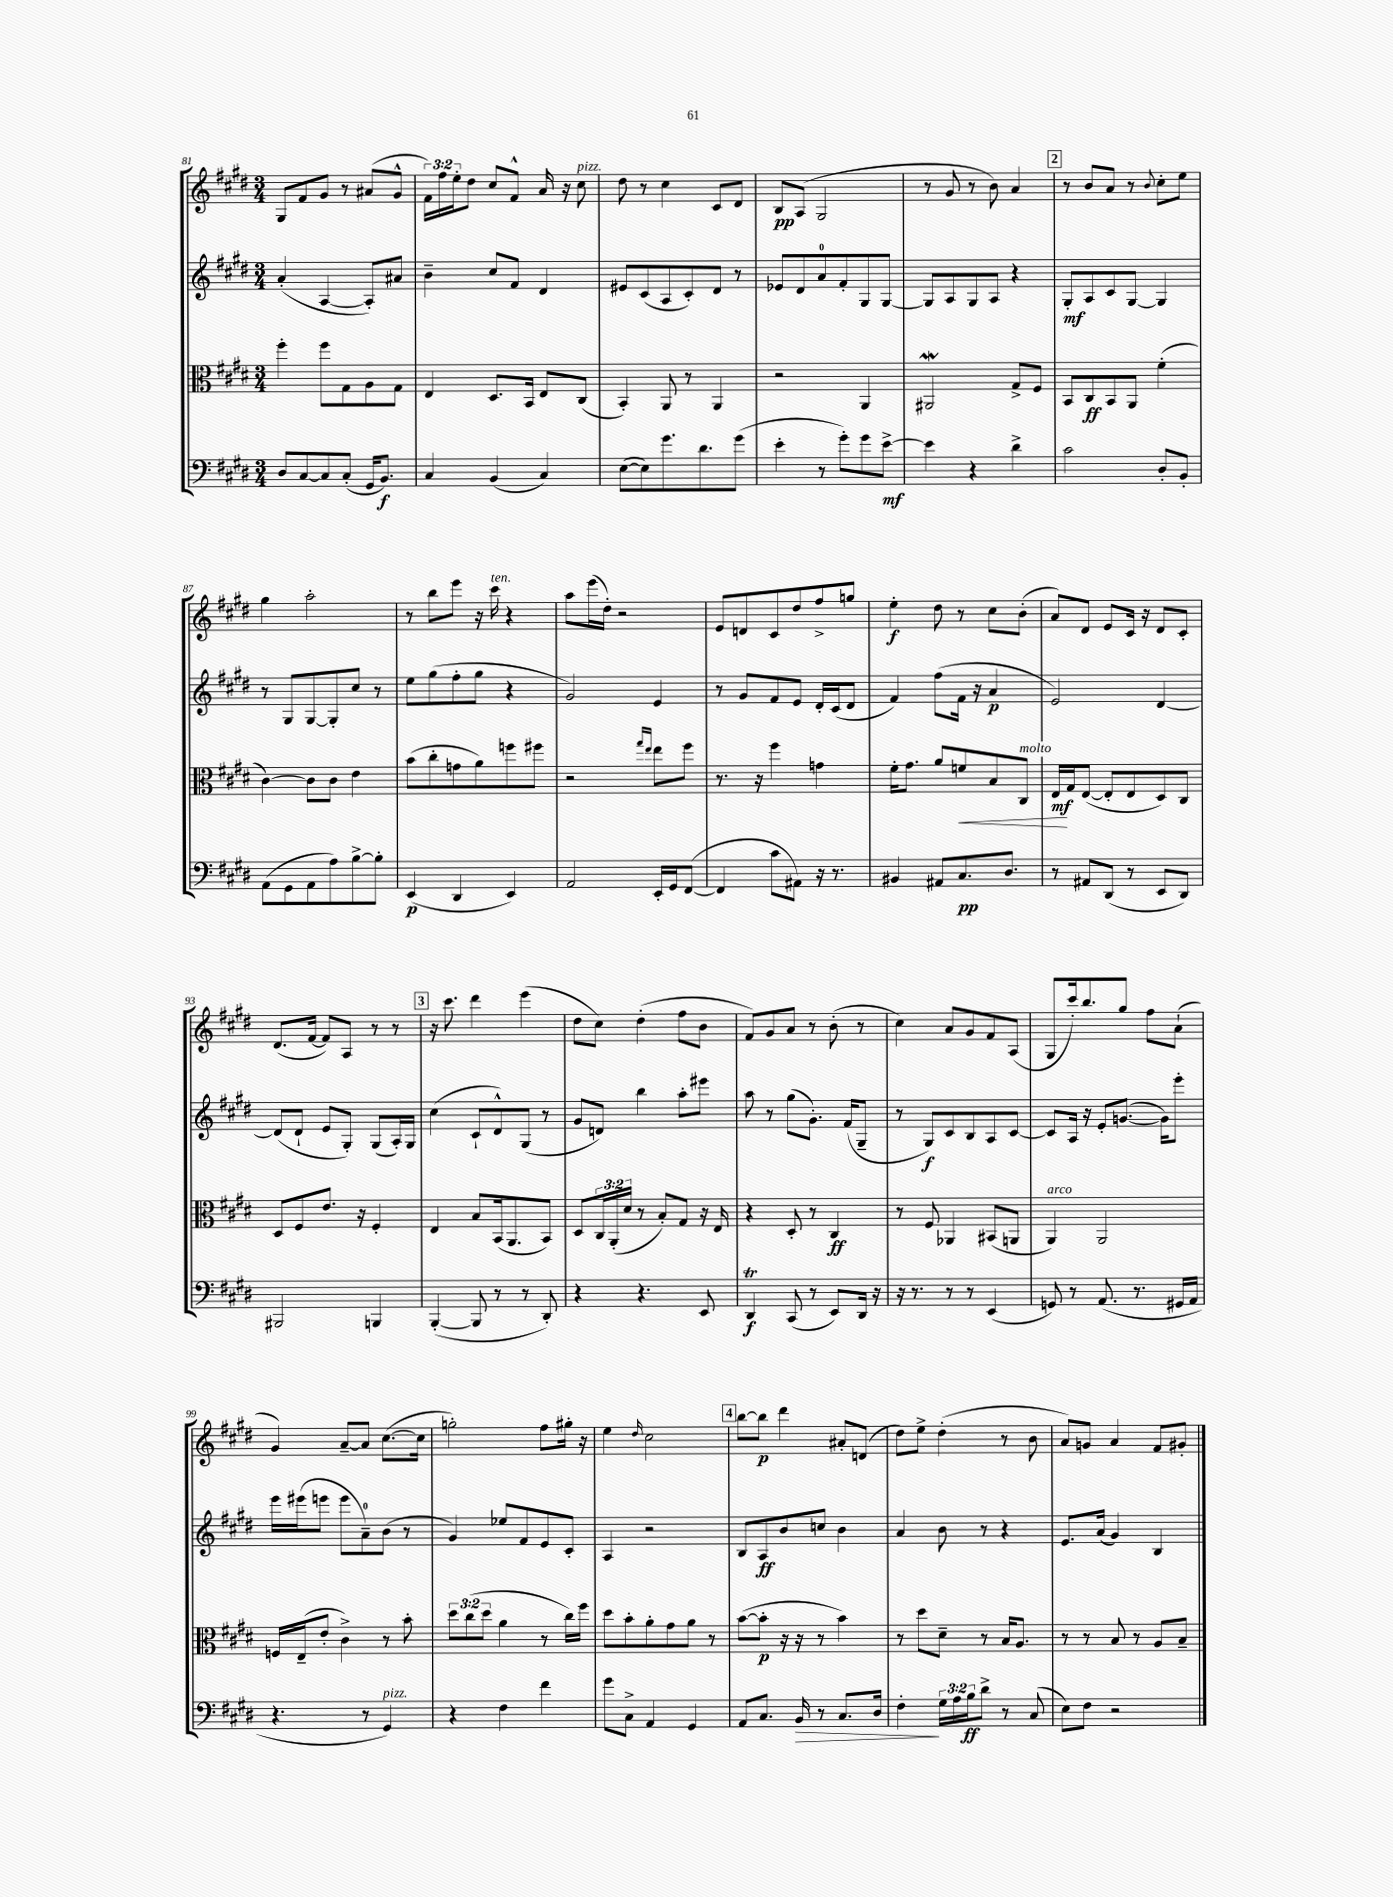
<<
\new StaffGroup <<
\new Staff = "s0" {
    \clef treble \key e \major \numericTimeSignature \time 3/4 \override Staff.TupletNumber.text = #tuplet-number::calc-fraction-text
    gis8 fis'8 gis'8 r8 ais'8( gis'8-^ |
    \tuplet 3/2 { fis'16) fis''16 e''16-. } dis''8 cis''8 fis'8-^ a'16 r16 cis''8^\markup { \italic "pizz." } |
    dis''8 r8 cis''4 cis'8 dis'8 |
    b8\pp a8( gis2 |
    r8 gis'8 r8 b'8) a'4 |
    \mark \markup { \box "2" } r8 b'8 a'8 r8 \appoggiatura { b'8 } cis''8-. e''8 |
    gis''4 a''2-. |
    r8 b''8 e'''8 r16 cis'''16^\markup { \italic "ten." } r4 |
    a''8 e'''16( dis''16-.) r2 |
    e'8 d'8 cis'8 dis''8 fis''8-> g''8 |
    e''4-.\f dis''8 r8 cis''8 b'8-.( |
    a'8) dis'8 e'8 cis'16 r16 dis'8 cis'8-. |
    dis'8.( fis'16~ fis'8) a8 r8 r8 |
    \mark \markup { \box "3" } r16 cis'''8. dis'''4 e'''4( |
    dis''8 cis''8) dis''4-.( fis''8 b'8 |
    fis'8) gis'8 a'8 r8 b'8-.( r8 |
    cis''4) a'8 gis'8 fis'8 a8( |
    gis8 cis'''16-.) b''8. gis''8 fis''8 a'8-!( |
    gis'4) a'8~-- a'8 cis''8.~( cis''16 |
    g''2-.) fis''8 gis''16-. r16 |
    e''4 \grace { dis''16 } cis''2 |
    \mark \markup { \box "4" } b''8~ b''8\p dis'''4 ais'8-. d'8( |
    dis''8) e''8-> dis''4-.( r8 b'8 |
    a'8) g'8 a'4 fis'8 gis'8-. \bar "|." |
}
\new Staff = "s1" {
    \clef treble \key e \major \numericTimeSignature \time 3/4
    a'4-.( a4~ a8-.) ais'8 |
    b'4-- cis''8 fis'8 dis'4 |
    eis'8 cis'8( a8 cis'8-.) dis'8 r8 |
    ees'8 dis'8 a'8-0 fis'8-. gis8 gis8~ |
    gis8 a8 gis8 a8 r4 |
    \mark \markup { \box "2" } gis8-.\mf a8 cis'8 gis8~ gis4 |
    r8 gis8 gis8~ gis8-. cis''8 r8 |
    e''8 gis''8( fis''8-. gis''8 r4 |
    gis'2) e'4 |
    r8 gis'8 fis'8 e'8 dis'16-. cis'16( dis'8 |
    fis'4) fis''8( fis'16 r16 a'4\p |
    e'2) dis'4~ |
    dis'8( dis'8-! e'8 gis8-.) gis8( a16-.) gis16 |
    \mark \markup { \box "3" } cis''4( cis'8-! dis'8-^) gis8( r8 |
    gis'8 d'8) b''4 a''8-. eis'''8 |
    a''8 r8 gis''8( gis'8.-.) fis'16( gis8-- |
    r8 gis8\f) cis'8 b8 a8 cis'8~ |
    cis'8 a16 r16 e'8-. g'8.~( g'16) e'''8-. |
    e'''16 eis'''16( e'''8 e'''8 a'8-0--) b'8( r8 |
    gis'4) ees''8 fis'8 e'8 cis'8-. |
    a4 r2 |
    \mark \markup { \box "4" } b8 a8\ff b'8 c''8 b'4 |
    a'4 b'8 r8 r4 |
    e'8. a'16( gis'4) b4 \bar "|." |
}
\new Staff = "s2" {
    \clef alto \key e \major \numericTimeSignature \time 3/4 \override Staff.TupletNumber.text = #tuplet-number::calc-fraction-text
    fis''4-. fis''8 gis8 a8 gis8 |
    e4 dis8. b,16 e8 cis8( |
    b,4-.) a,8 r8 a,4 |
    r2 a,4 |
    ais,2\mordent gis8-> fis8 |
    \mark \markup { \box "2" } b,8 cis8\ff b,8 a,8 fis'4-.( |
    cis'4~) cis'8 cis'8 e'4 |
    b'8( cis''8-. g'8 a'8) f''8 fis''8 |
    r2 \grace { gis''16 e''16 } e''8 fis''8 |
    r8. r16 fis''4 g'4 |
    fis'16-. gis'8. a'8 f'8\< b8 cis8^\markup { \italic "molto" } |
    e16\mf\! gis16 e8~( e8-. e8 dis8) cis8 |
    dis8 fis8 e'8. r16 fis4-. |
    \mark \markup { \box "3" } e4 b8 b,16( a,8. b,8) |
    dis8 \tuplet 3/2 { cis16 a,16-.( dis'16 } r8 b8-.) gis8 r16 e16 |
    r4 dis8-. r8 cis4\ff |
    r8 fis8 aes,4 bis,8( a,8 |
    a,4^\markup { \italic "arco" }) a,2 |
    f16 e16--( e'8-. cis'4->) r8 b'8-. |
    \tuplet 3/2 { dis''8 cis''8( dis''8 } a'4 r8 cis''16) fis''16 |
    dis''8 b'8-. a'8-. gis'8 a'8 r8 |
    \mark \markup { \box "4" } b'8~( b'8-.\p r16 r16 r8 b'4) |
    r8 dis''8 dis'8-- r8 b16 a8. |
    r8 r8 b8 r8 a8 b8-- \bar "|." |
}
\new Staff = "s3" {
    \clef bass \key e \major \numericTimeSignature \time 3/4 \override Staff.TupletNumber.text = #tuplet-number::calc-fraction-text
    dis8 cis8~ cis8 cis8-.( gis,16 b,8.\f) |
    cis4 b,4( cis4) |
    e8~( e8) gis'8. dis'8. gis'8( |
    e'4-. r8 gis'8-.) gis'8 e'8~->\mf |
    e'4 r4 dis'4-> |
    \mark \markup { \box "2" } cis'2 dis8-. b,8-. |
    a,8( gis,8 a,8 a8) b8~-> b8-. |
    e,4\p( dis,4 e,4) |
    a,2 e,16-. gis,16 fis,8~( |
    fis,4 cis'8 ais,8) r16 r8. |
    bis,4 ais,8 cis8.\pp dis8. |
    r8 ais,8 dis,8( r8 e,8 dis,8) |
    bis,,2 b,,4 |
    \mark \markup { \box "3" } b,,4~-.( b,,8 r8 r8 dis,8-.) |
    r4 r4. e,8 |
    dis,4\trill\f cis,8( r8 e,8) dis,16 r16 |
    r16 r8. r8 r8 e,4( |
    g,8) r8 a,8.( r8. gis,16 a,16 |
    r4. r8 gis,4^\markup { \italic "pizz." }) |
    r4 fis4 fis'4 |
    gis'8 cis8-> a,4 gis,4 |
    \mark \markup { \box "4" } a,8 cis8. b,16\> r8 cis8. dis16 |
    fis4-.\! \tuplet 3/2 { gis16 a16 b16\ff } dis'8-> r8 cis8( |
    e8) fis8 r2 \bar "|." |
}
>>
>>
\layout { \context { \Score currentBarNumber = #81 } }
